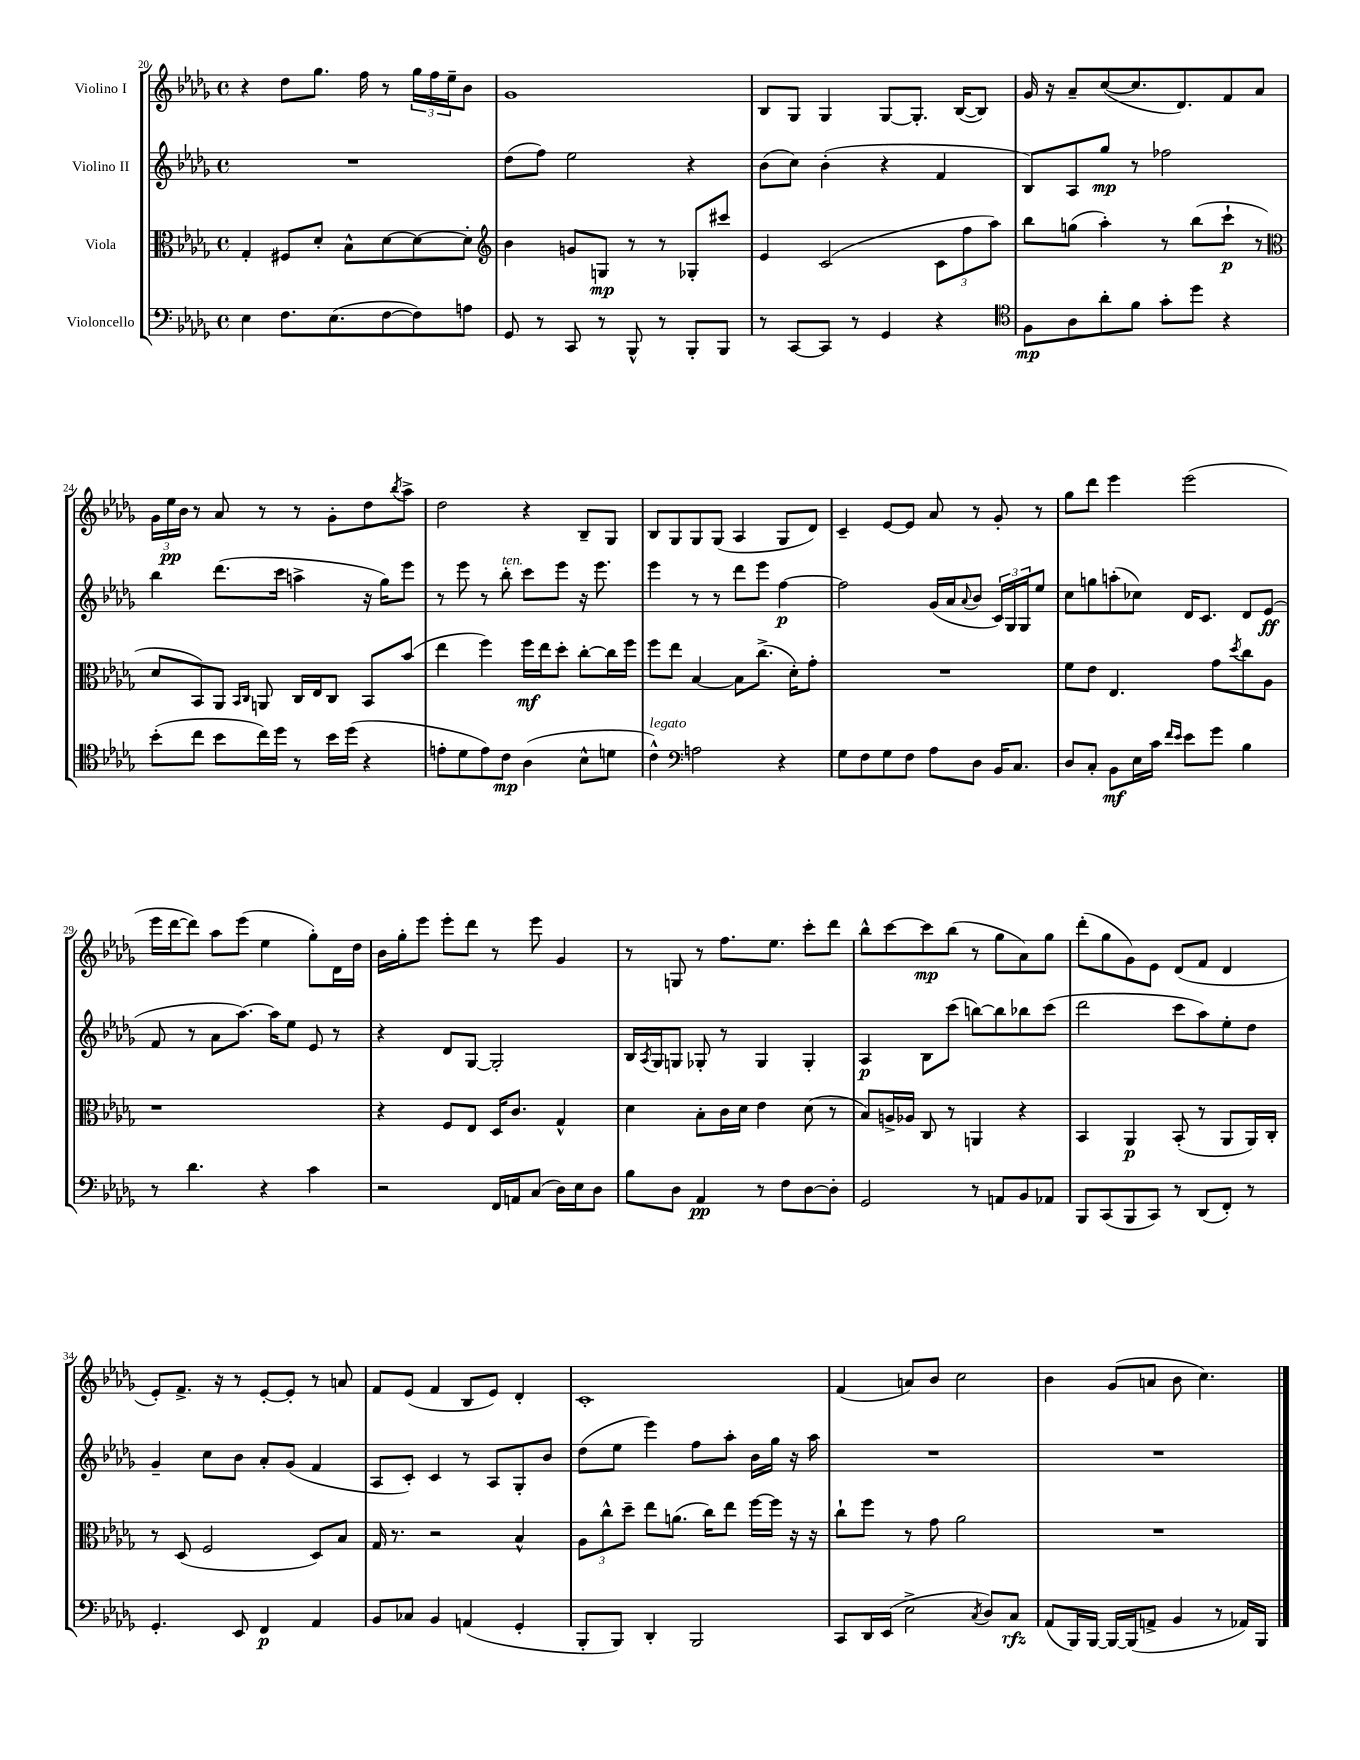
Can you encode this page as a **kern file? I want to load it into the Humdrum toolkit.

**kern	**dynam	**kern	**dynam	**kern	**dynam	**kern	**dynam
*part4	*part4	*part3	*part3	*part2	*part2	*part1	*part1
*staff4	*staff4	*staff3	*staff3	*staff2	*staff2	*staff1	*staff1
*I"Violoncello	*	*I"Viola	*	*I"Violino II	*	*I"Violino I	*
*clefF4	*	*clefC3	*	*clefG2	*	*clefG2	*
*k[b-e-a-d-g-]	*	*k[b-e-a-d-g-]	*	*k[b-e-a-d-g-]	*	*k[b-e-a-d-g-]	*
*M4/4	*	*M4/4	*	*M4/4	*	*M4/4	*
*met(c)	*	*met(c)	*	*met(c)	*	*met(c)	*
=20	=20	=20	=20	=20	=20	=20	=20
4E-\	.	4G-'/	.	1r	.	4r	.
8.F\L	.	8F#X/L	.	.	.	8dd-\L	.
.	.	8d-'/J	.	.	.	8.gg-\J	.
(8.E-\	.	.	.	.	.	.	.
.	.	8B-^^\L	.	.	.	.	.
.	.	.	.	.	.	16ff\	.
[8F\	.	[8d-\	.	.	.	8r	.
8F\])	.	8d-\_	.	.	.	24gg-\LL	.
.	.	.	.	.	.	24ff\	.
.	.	.	.	.	.	24ee-~\J	.
8An\J	.	8d-'\J]	.	.	.	8b-\J	.
=21	=21	=21	=21	=21	=21	=21	=21
*	*	*clefG2	*	*	*	*	*
8GG-/	.	4b-\	.	(8dd-\L	.	1g-	.
8r	.	.	.	8ff\J)	.	.	.
8CC/	.	8gn/L	.	2ee-\	.	.	.
8r	.	8Gn/J	mp	.	.	.	.
8BBB-^^/	.	8r	.	.	.	.	.
8r	.	8r	.	.	.	.	.
8BBB-'/L	.	8G-X'/L	.	4r	.	.	.
8BBB-/J	.	8ccc#X/J	.	.	.	.	.
=22	=22	=22	=22	=22	=22	=22	=22
8r	.	4e-/	.	(8b-\L	.	8B-/L	.
[8CC/L	.	.	.	8cc\J)	.	8G-/J	.
8CC/J]	.	(2c/	.	(4b-'\	.	4G-/	.
8r	.	.	.	.	.	.	.
4GG-/	.	.	.	4r	.	[8G-/L	.
.	.	.	.	.	.	8.G-'/J]	.
4r	.	12c\L	.	4f/	.	.	.
.	.	.	.	.	.	([16B-/KL	.
.	.	12ff\	.	.	.	.	.
.	.	.	.	.	.	8B-/J])	.
.	.	12aa-\J)	.	.	.	.	.
=23	=23	=23	=23	=23	=23	=23	=23
*clefC4	*	*	*	*	*	*	*
8F\L	mp	8bb-\L	.	8B-/L)	.	16g-/	.
.	.	.	.	.	.	16r	.
8A-\	.	(8ggn\J	.	8A-/	.	8a-~/L	.
8a-'\	.	4aa-'\)	.	8gg-/J	mp	([8cc/	.
8f\J	.	.	.	8r	.	8.cc/]	.
8g-'\L	.	8r	.	2ff-X\	.	.	.
.	.	.	.	.	.	8.d-/)	.
8dd-\J	.	(8bb-\L	.	.	.	.	.
4r	.	8ccc`\J	p	.	.	8f/	.
.	.	8r	.	.	.	8a-/J	.
!!LO:LB:g=z
=24	=24	=24	=24	=24	=24	=24	=24
*	*	*clefC3	*	*	*	*	*
(8b-'\L	.	8d-/L	.	4bb-\	.	24g-\LL	.
.	.	.	.	.	.	24ee-\	pp
.	.	.	.	.	.	24b-\JJ	.
8cc\J	.	8BB-/)	.	.	.	8r	.
8b-\L	.	8AA-/J	.	(8.ddd-\L	.	8a-/	.
.	.	16qqBB-/LL	.	.	.	.	.
.	.	16qqC/JJ	.	.	.	.	.
16cc\L)	.	8AAn/	.	.	.	8r	.
16dd-\JJ	.	.	.	16ccc\Jk	.	.	.
8r	.	16C/LL	.	4aan^\	.	8r	.
.	.	16E-/J	.	.	.	.	.
16b-\LL	.	8C/J	.	.	.	8g-'\L	.
(16dd-\JJ	.	.	.	.	.	.	.
4r	.	8BB-/L	.	16r	.	8dd-\	.
.	.	.	.	16gg-\KL)	.	.	.
.	.	.	.	.	.	8qbb-/	.
.	.	(8b-/J	.	8eee-\J	.	8aa-^\J	.
=25	=25	=25	=25	=25	=25	=25	=25
8en'\L	.	4ee-\	.	8r	.	2dd-\	.
8d-\	.	.	.	8eee-\	.	.	.
8e\)	.	4ff\)	.	8r	.	.	.
!	!	!	!	!LO:TX:a:i:t=ten.	!	!	!
8c\J	mp	.	.	8bb-'\	.	.	.
(4A-\	.	16ff\LL	mf	8ccc\L	.	4r	.
.	.	16ee-\J	.	.	.	.	.
.	.	8dd-'\J	.	8eee-\J	.	.	.
8B-^^\L	.	[8cc'\L	.	16r	.	8B-~/L	.
.	.	.	.	8.eee-\	.	.	.
8dn\J	.	16cc\L]	.	.	.	8G-/J	.
.	.	16ff\JJ	.	.	.	.	.
=26	=26	=26	=26	=26	=26	=26	=26
!LO:TX:a:i:t=legato	!	!	!	!	!	!	!
4c^^\)	.	8ff\L	.	4eee-\	.	8B-/L	.
.	.	8ee-\J	.	.	.	8G-/	.
*clefF4	*	*	*	*	*	*	*
2An\	.	[4B-/	.	8r	.	8G-/	.
.	.	.	.	8r	.	(8G-/J	.
.	.	8B-\L]	.	8ddd-\L	.	4A-/	.
.	.	(8.cc^\J	.	8eee-\J	.	.	.
4r	.	.	.	[4ff\	p	8G-/L	.
.	.	16d-'\KL)	.	.	.	.	.
.	.	8g-'\J	.	.	.	8d-/J)	.
=27	=27	=27	=27	=27	=27	=27	=27
8G-\L	.	1r	.	2ff\]	.	4c~/	.
8F\	.	.	.	.	.	.	.
8G-\	.	.	.	.	.	[8e-/L	.
8F\J	.	.	.	.	.	8e-/J]	.
8A-\L	.	.	.	(16g-/LL	.	8a-/	.
.	.	.	.	16a-/J	.	.	.
.	.	.	.	8qqa-/	.	.	.
8D-\J	.	.	.	8b-/J	.	8r	.
16BB-/KL	.	.	.	24c/LL)	.	8g-'/	.
.	.	.	.	24G-/	.	.	.
8.C/J	.	.	.	.	.	.	.
.	.	.	.	24G-/J	.	.	.
.	.	.	.	8ee-/J	.	8r	.
=28	=28	=28	=28	=28	=28	=28	=28
8D-/L	.	8f\L	.	8cc\L	.	8gg-\L	.
8C'/J	.	8e-\J	.	8ggn\	.	8ddd-\J	.
8BB-\L	mf	4.E-/	.	(8aan'\	.	4eee-\	.
16E-\L	.	.	.	8cc-X\J)	.	.	.
16c\JJ	.	.	.	.	.	.	.
16qqf/LL	.	.	.	.	.	.	.
16qqe-/JJ	.	.	.	.	.	.	.
8e-\L	.	.	.	16d-/KL	.	(2eee-\	.
.	.	.	.	8.c/J	.	.	.
8g-\J	.	8g-\L	.	.	.	.	.
.	.	8qdd-/	.	.	.	.	.
4B-\	.	8cc\	.	8d-/L	.	.	.
.	.	8A-\J	.	(8e-/J	ff	.	.
!!LO:LB:g=z
=29	=29	=29	=29	=29	=29	=29	=29
8r	.	1r	.	8f/	.	16eee-\LL	.
.	.	.	.	.	.	[16ddd-\J	.
4.d-\	.	.	.	8r	.	8ddd-\J])	.
.	.	.	.	8a-\L	.	8aa-\L	.
.	.	.	.	[8.aa-\J)	.	(8eee-\J	.
4r	.	.	.	.	.	4ee-\	.
.	.	.	.	16aa-\KL]	.	.	.
.	.	.	.	8ee-\J	.	.	.
4c\	.	.	.	8e-/	.	8gg-'\L)	.
.	.	.	.	8r	.	16d-\L	.
.	.	.	.	.	.	16dd-\JJ	.
=30	=30	=30	=30	=30	=30	=30	=30
2r	.	4r	.	4r	.	16b-\LL	.
.	.	.	.	.	.	16gg-'\J	.
.	.	.	.	.	.	8eee-\J	.
.	.	8F/L	.	8d-/L	.	8eee-'\L	.
.	.	8E-/J	.	[8G-/J	.	8ddd-\J	.
16FF/LL	.	16D-/KL	.	2G-'/]	.	8r	.
16AAn/J	.	8.c/J	.	.	.	.	.
(8C/J	.	.	.	.	.	8eee-\	.
16D-\LL)	.	4G-^^/	.	.	.	4g-/	.
16E-\J	.	.	.	.	.	.	.
8D-\J	.	.	.	.	.	.	.
=31	=31	=31	=31	=31	=31	=31	=31
8B-\L	.	4d-\	.	16B-/LL	.	8r	.
.	.	.	.	8qA-/	.	.	.
.	.	.	.	16G-/J	.	.	.
8D-\J	.	.	.	8Gn/J	.	8Gn/	.
4AA-/	pp	8B-'\L	.	8G-X'/	.	8r	.
.	.	16c\L	.	8r	.	8.ff\L	.
.	.	16d-\JJ	.	.	.	.	.
8r	.	4e-\	.	4G-/	.	.	.
.	.	.	.	.	.	8.ee-\J	.
8F\L	.	.	.	.	.	.	.
[8D-\	.	(8d-\	.	4G-'/	.	8ccc'\L	.
8D-'\J]	.	8r	.	.	.	8ddd-\J	.
=32	=32	=32	=32	=32	=32	=32	=32
2GG-/	.	8B-/L)	.	4A-/	p	8bb-^^\L	.
.	.	16An^/L	.	.	.	[8ccc\	.
.	.	16A-X/JJ	.	.	.	.	.
.	.	8C/	.	8B-\L	.	8ccc\]	mp
.	.	8r	.	(8ccc\J	.	(8bb-\J	.
8r	.	4AAn/	.	[8bbn\L)	.	8r	.
8AAn/L	.	.	.	8bb\]	.	8gg-\L	.
8BB-/	.	4r	.	8bb-X\	.	8a-\)	.
8AA-X/J	.	.	.	(8ccc\J	.	8gg-\J	.
=33	=33	=33	=33	=33	=33	=33	=33
8BBB-/L	.	4BB-/	.	2ddd-\	.	(8ddd-'\L	.
(8CC/	.	.	.	.	.	8gg-\	.
8BBB-/	.	4AA-/	p	.	.	8g-\)	.
8CC/J)	.	.	.	.	.	8e-\J	.
8r	.	(8BB-'/	.	8ccc\L	.	(8d-/L	.
(8DD-/L	.	8r	.	8aa-\)	.	8f/J	.
8FF'/J)	.	8AA-/L	.	8ee-'\	.	4d-/	.
8r	.	16AA-/L)	.	8dd-\J	.	.	.
.	.	16C'/JJ	.	.	.	.	.
!!LO:LB:g=z
=34	=34	=34	=34	=34	=34	=34	=34
4.GG-'/	.	8r	.	4g-~/	.	8e-'/L)	.
.	.	(8D-/	.	.	.	8.f^/J	.
.	.	2F/	.	8cc\L	.	.	.
.	.	.	.	.	.	16r	.
8EE-/	.	.	.	8b-\J	.	8r	.
4FF/	p	.	.	8a-'/L	.	[8e-'/L	.
.	.	.	.	(8g-/J	.	8e-'/J]	.
4AA-/	.	8D-/L)	.	4f/	.	8r	.
.	.	8B-/J	.	.	.	8an/	.
=35	=35	=35	=35	=35	=35	=35	=35
8BB-/L	.	16G-/	.	8A-/L	.	8f/L	.
.	.	8.r	.	.	.	.	.
8C-X/J	.	.	.	8c'/J)	.	(8e-/J	.
4BB-/	.	2r	.	4c/	.	4f/	.
(4AAn/	.	.	.	8r	.	8B-/L	.
.	.	.	.	8A-/L	.	8e-/J)	.
4GG-'/	.	4B-^^/	.	8G-'/	.	4d-'/	.
.	.	.	.	8b-/J	.	.	.
=36	=36	=36	=36	=36	=36	=36	=36
8BBB-'/L	.	12A-\L	.	(8dd-\L	.	1c'	.
.	.	12cc^^\	.	.	.	.	.
8BBB-/J)	.	.	.	8ee-\J	.	.	.
.	.	12dd-~\J	.	.	.	.	.
4DD-'/	.	8ee-\L	.	4eee-\)	.	.	.
.	.	(8.an\J	.	.	.	.	.
2BBB-/	.	.	.	8ff\L	.	.	.
.	.	16cc\KL)	.	.	.	.	.
.	.	8ee-\J	.	8aa-'\J	.	.	.
.	.	[16ff\LL	.	16b-\LL	.	.	.
.	.	16ff\JJ]	.	16gg-\JJ	.	.	.
.	.	16r	.	16r	.	.	.
.	.	16r	.	16aa-\	.	.	.
=37	=37	=37	=37	=37	=37	=37	=37
8CC/L	.	8cc`\L	.	1r	.	(4f/	.
16DD-/L	.	8ff\J	.	.	.	.	.
(16EE-/JJ	.	.	.	.	.	.	.
2E-^\	.	8r	.	.	.	8an/L)	.
.	.	8g-\	.	.	.	8b-/J	.
.	.	2a-\	.	.	.	2cc\	.
8qC/	.	.	.	.	.	.	.
8D-/L)	.	.	.	.	.	.	.
8C/J	rfz	.	.	.	.	.	.
=38	=38	=38	=38	=38	=38	=38	=38
(8AA-/L	.	1r	.	1r	.	4b-\	.
16BBB-/L)	.	.	.	.	.	.	.
[16BBB-/JJ	.	.	.	.	.	.	.
16BBB-/LL_	.	.	.	.	.	(8g-/L	.
(16BBB-/J]	.	.	.	.	.	.	.
8AAn^/J	.	.	.	.	.	8an/J	.
4BB-/	.	.	.	.	.	8b-\	.
.	.	.	.	.	.	4.cc\)	.
8r	.	.	.	.	.	.	.
16AA-X/LL)	.	.	.	.	.	.	.
16BBB-/JJ	.	.	.	.	.	.	.
==	==	==	==	==	==	==	==
*-	*-	*-	*-	*-	*-	*-	*-
